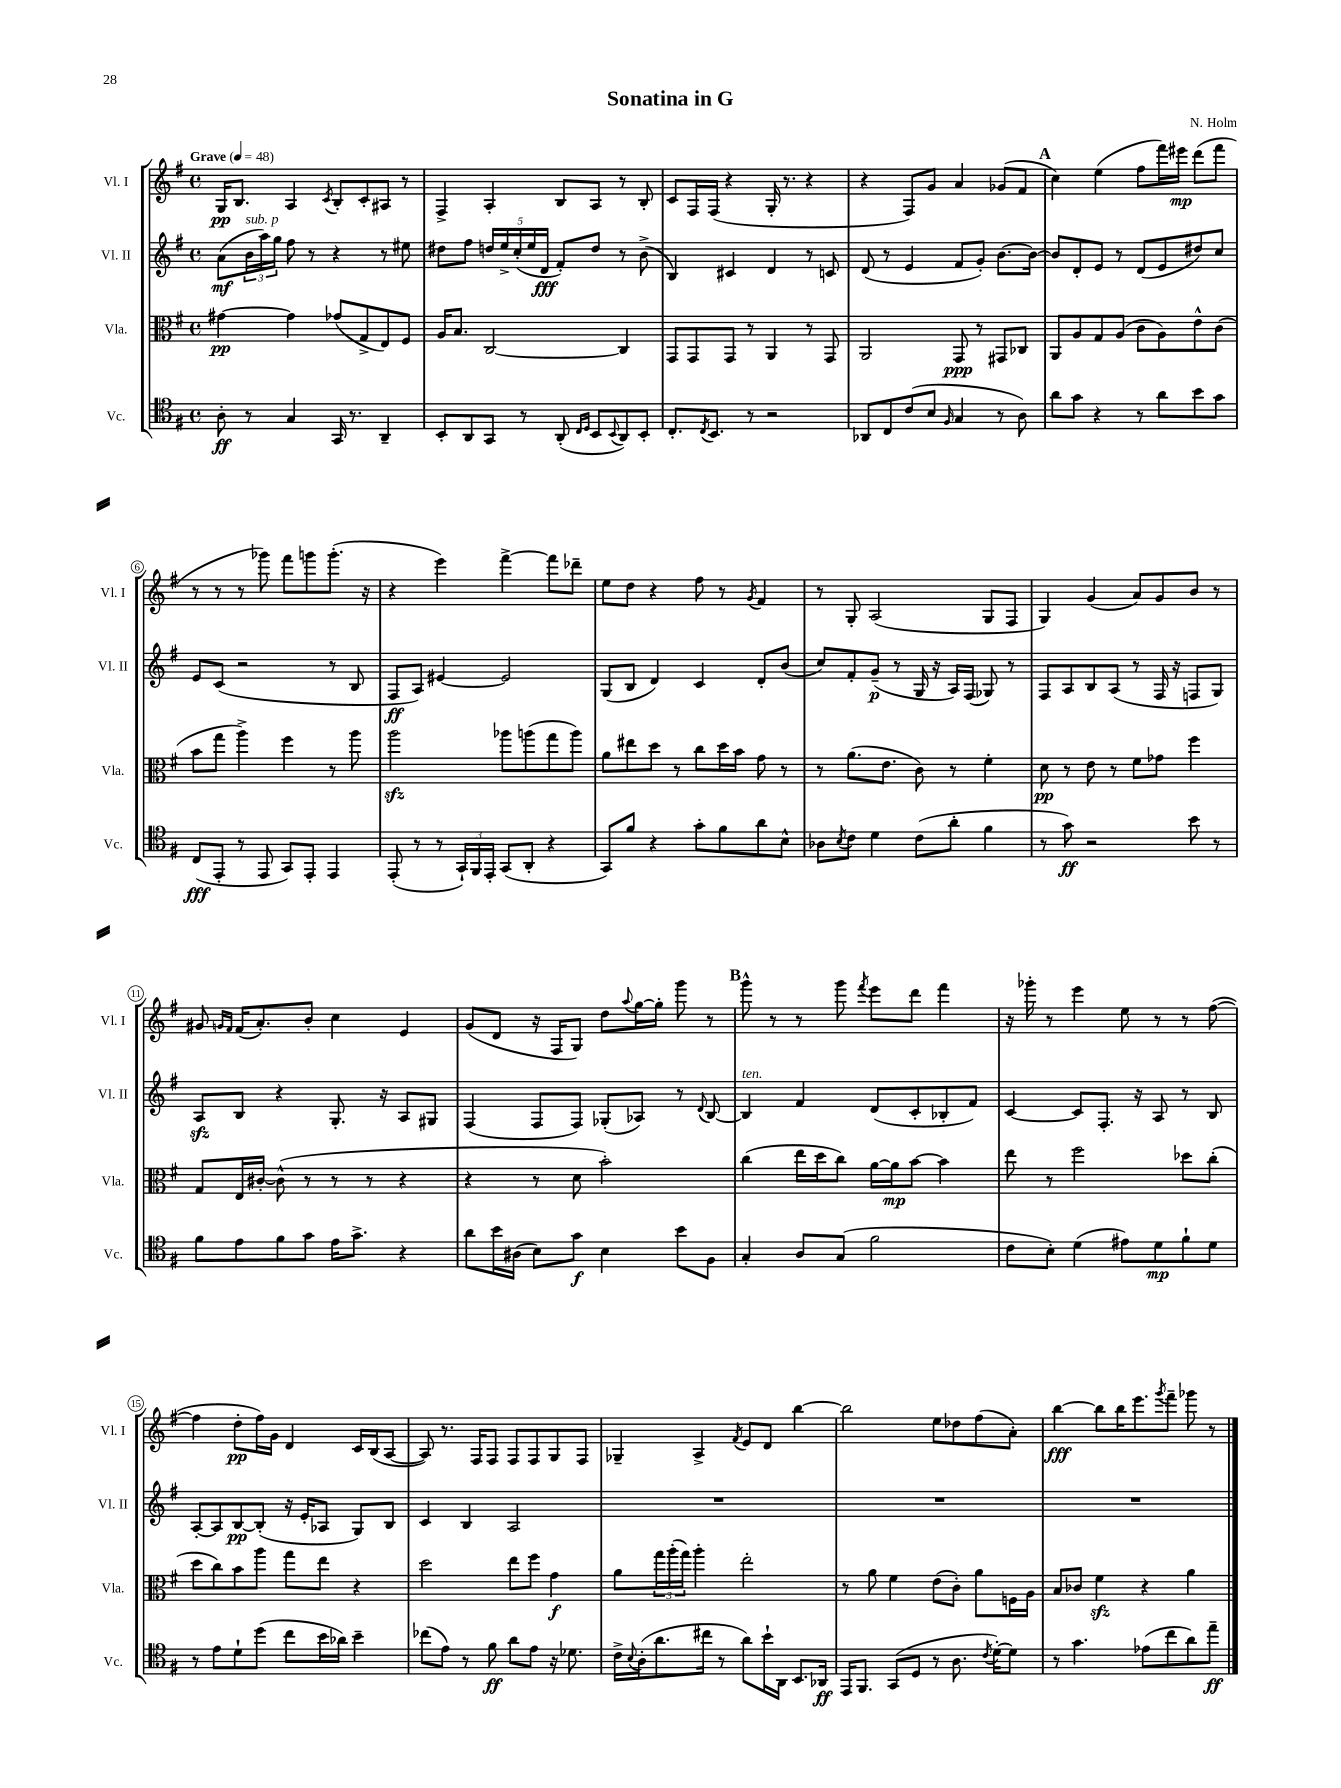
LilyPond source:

\header { title = "Sonatina in G" composer = "N. Holm" }
<<
\new StaffGroup <<
\new Staff = "s0" \with { instrumentName = "Vl. I" shortInstrumentName = "Vl. I" } {
    \clef treble \key g \major \defaultTimeSignature \time 4/4 \tempo "Grave" 4 = 48
    g16\pp b8. a4 \acciaccatura { c'8 } b8-. c'8-. ais8 r8 |
    fis4-> a4-. b8 a8 r8 b8-. |
    c'8 fis16 fis16( r4 g16-. r8. r4 |
    r4 fis8) g'8 a'4 ges'8( fis'8 |
    \mark \markup { \bold "A" } c''4) e''4( fis''8 fis'''16) eis'''16\mp d'''8( fis'''8 |
    r8 r8 r8 ges'''8) fis'''8 g'''8 g'''8.-.( r16 |
    r4 e'''4) fis'''4~-> fis'''8 des'''8-- |
    e''8 d''8 r4 fis''8 r8 \acciaccatura { g'8 } fis'4 |
    r8 g8-. a2( g8 fis8 |
    g4) g'4( a'8) g'8 b'8 r8 |
    gis'8 \grace { g'16 fis'16 } fis'16( a'8.-.) b'8-. c''4 e'4 |
    g'8( d'8 r16 fis16 g8) d''8 \appoggiatura { a''8 } g''16~ g''16-. g'''8 r8 |
    \mark \markup { \bold "B" } g'''8-^ r8 r8 g'''8 \acciaccatura { fis'''8 } e'''8 d'''8 fis'''4 |
    r16 ges'''16-. r8 e'''4 e''8 r8 r8 fis''8~( |
    fis''4 d''8-.\pp fis''16) g'16 d'4 c'16 b16( a8~ |
    a8) r8. fis16 fis8 fis8 fis8 g8 fis8 |
    ges4-- a4-> \acciaccatura { fis'8 } e'8 d'8 b''4~ |
    b''2 e''8 des''8 fis''8( a'8-.) |
    b''4~\fff b''8 b''16 e'''8. \acciaccatura { g'''8 } fis'''8-- ges'''8 r8 \bar "|." |
}
\new Staff = "s1" \with { instrumentName = "Vl. II" shortInstrumentName = "Vl. II" } {
    \clef treble \key g \major \defaultTimeSignature \time 4/4
    a'8\mf( \tuplet 3/2 { b'16^\markup { \italic "sub. p" } a''16) g''16 } fis''8 r8 r4 r8 eis''8 |
    dis''8 fis''8 \tuplet 5/4 { d''16 e''16-> c''16-.( e''16 d'16\fff } fis'8-.) d''8 r8 b'8->( |
    b4) cis'4 d'4 r8 c'8 |
    d'8( r8 e'4 fis'8 g'8-.) b'8.~ b'16~ |
    \mark \markup { \bold "A" } b'8 d'8-. e'8 r8 d'8( e'8 dis''8) c''8 |
    e'8 c'8( r2 r8 b8 |
    fis8\ff a8) eis'4~ eis'2 |
    g8( b8 d'4) c'4 d'8-. b'8( |
    c''8) fis'8-. g'8--\p( r8 g16 r16 a16) fis16( ges8) r8 |
    fis8 a8 b8 a8( r8 fis16 r16 f8 g8) |
    a8\sfz b8 r4 g8.-. r16 a8 gis8 |
    fis4( fis8 fis8) ges8-.( aes8) r8 \appoggiatura { d'8 } b8~ |
    \mark \markup { \bold "B" } b4^\markup { \italic "ten." } fis'4 d'8( c'8-. bes8-. fis'8) |
    c'4~ c'8 fis8.-. r16 a8 r8 b8 |
    a8~-. a8 b8~\pp b8-.( r16 e'16-. aes8 g8) b8 |
    c'4 b4 a2 |
    R1 |
    R1 |
    R1 \bar "|." |
}
\new Staff = "s2" \with { instrumentName = "Vla." shortInstrumentName = "Vla." } {
    \clef alto \key g \major \defaultTimeSignature \time 4/4
    gis'4~\pp gis'4 ges'8( g8-> e8) fis8 |
    a16 b8. c2~ c4 |
    g,8 g,8 g,8 r8 a,4 r8 g,8 |
    a,2 g,8\ppp r8 gis,8 ces8 |
    \mark \markup { \bold "A" } a,8 a8 g8 a8( c'8 a8) e'8-^ c'8( |
    b'8 g''8 a''4->) fis''4 r8 a''8 |
    a''2\sfz aes''8 a''8( g''8 a''8) |
    a'8 eis''8 d''8 r8 c''8 d''16 b'16 g'8 r8 |
    r8 a'8.( e'8. c'8) r8 fis'4-. |
    d'8\pp r8 e'8 r8 fis'8 ges'8 fis''4 |
    g8 e16 cis'16~-. cis'8-^( r8 r8 r8 r4 |
    r4 r8 d'8 b'2-.) |
    \mark \markup { \bold "B" } c''4( e''16 d''16 c''8) a'16~ a'16\mp b'8~ b'4 |
    e''8 r8 fis''2 des''8 c''8-.( |
    d''8 c''8) b'8 a''8 g''8 e''8 r4 |
    d''2 e''8 fis''8 g'4\f |
    a'8 \tuplet 3/2 { g''16 a''16-.( g''16) } a''4-. e''2-. |
    r8 a'8 fis'4 e'8( c'8-.) a'8 f16 a16 |
    b8 ces'8 fis'4\sfz r4 a'4 \bar "|." |
}
\new Staff = "s3" \with { instrumentName = "Vc." shortInstrumentName = "Vc." } {
    \clef tenor \key g \major \defaultTimeSignature \time 4/4
    a8-.\ff r8 g4 g,16 r8. a,4-- |
    b,8-. a,8 g,8 r8 a,8-.( \grace { c16 d16 } b,8 \appoggiatura { b,8 } a,8) b,8-. |
    c8.-. \acciaccatura { c8 } b,8. r8 r2 |
    aes,8 c8 c'8( b8 \grace { fis16 } g4 r8 a8) |
    \mark \markup { \bold "A" } a'8 g'8 r4 r8 a'8 b'8 g'8 |
    c8\fff( e,8-. r8 e,8 g,8) e,8-. e,4 |
    e,8-.( r8 r8 \tuplet 3/2 { g,16-!) fis,16 e,16-. } g,8( a,8-. r4 |
    g,8) fis'8 r4 g'8-. fis'8 a'8 b8-^ |
    aes8 \acciaccatura { b8 } c'8 d'4 c'8( a'8-. fis'4 |
    r8 g'8\ff) r2 b'8 r8 |
    fis'8 e'8 fis'8 g'8 e'16 g'8.-> r4 |
    a'8 b'16 ais16( b8) g'8\f b4 b'8 fis8 |
    \mark \markup { \bold "B" } g4-. a8 g8( fis'2 |
    c'8 b8-.) d'4( eis'8) d'8\mp fis'8-! d'8 |
    r8 e'8 d'8-! d''8( c''8 b'16 aes'16) b'4-- |
    ces''8( e'8) r8 fis'8\ff a'8 e'8 r16 des'8. |
    c'16-> \appoggiatura { b8 } a16-.( a'8. cis''16 r8 a'8) b'16-! a,16 b,8. aes,16\ff |
    e,16 fis,8. g,8( d8 r8 a8. \acciaccatura { c'8 } d'16~-.) d'8 |
    r8 g'4. ees'8( c''8 a'8) e''8--\ff \bar "|." |
}
>>
>>
\layout { \context { \Score \override BarNumber.stencil = #(make-stencil-circler 0.1 0.3 ly:text-interface::print) } }
